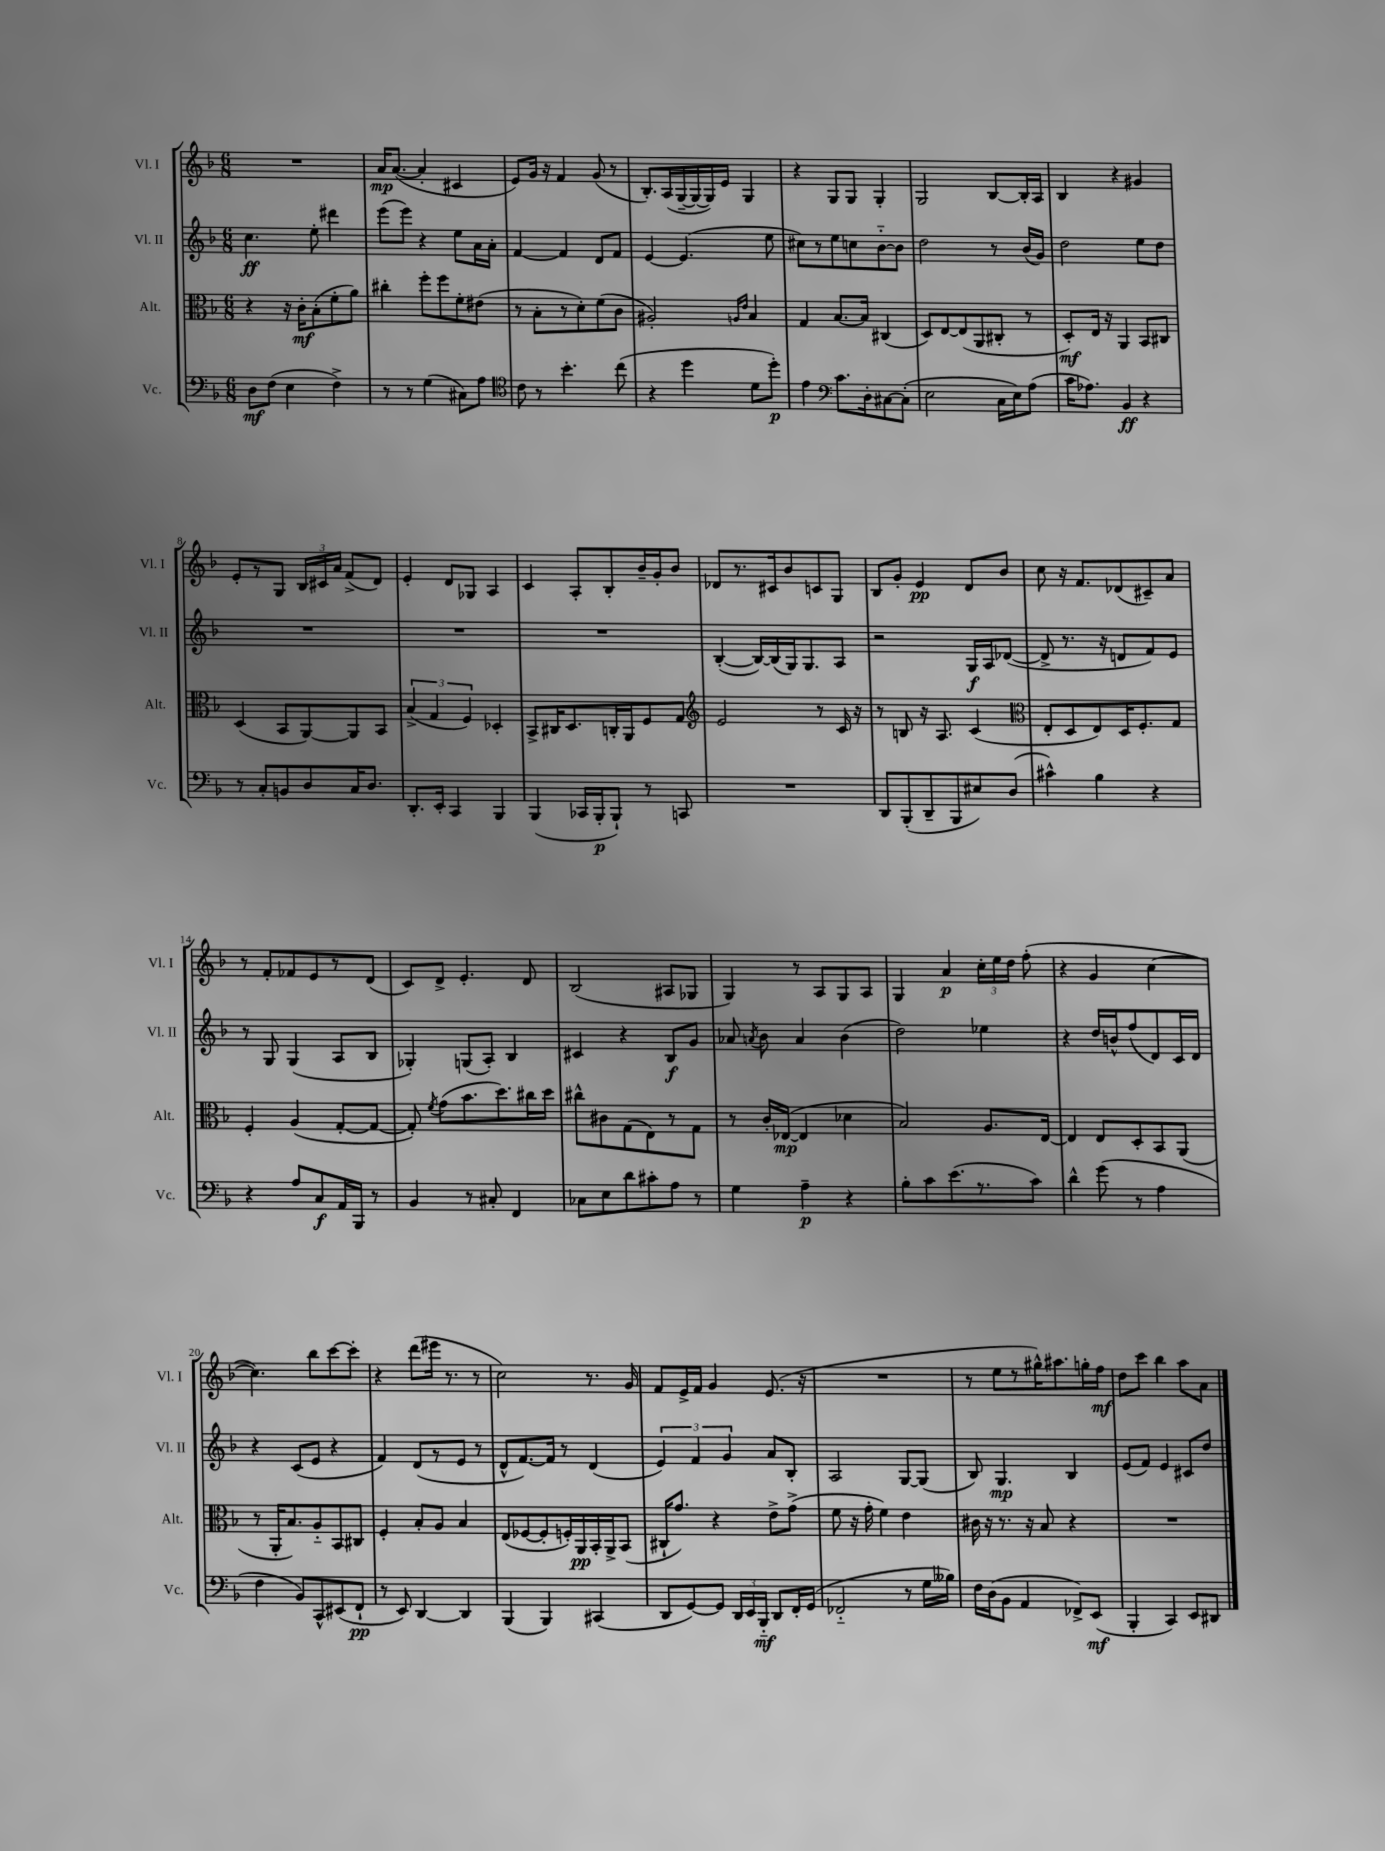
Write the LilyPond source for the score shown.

<<
\new StaffGroup <<
\new Staff = "s0" \with { instrumentName = "Vl. I" shortInstrumentName = "Vl. I" } {
    \clef treble \key f \major \numericTimeSignature \time 6/8
    \autoBeamOff R2. |
    a'16[\mp a'8.]~( a'4-. cis'4 |
    e'8[) g'16] r16 f'4 g'8( r8 |
    bes8.[-.) a16( g16~-- g16~ g16) e'16] g4 |
    r4 g8[ g8] g4-. |
    g2 bes8[~ bes16-. a16] |
    bes4 r4 gis'4 |
    e'8[-. r8 g8] \tuplet 3/2 { bes16[ cis'16 a'16] } f'8[->( d'8]) |
    e'4-. d'8[ ges8] a4 |
    c'4 a8[-. bes8-. bes'16-- g'16-. bes'8] |
    des'8[ r8. cis'16 bes'8 c'8 g8] |
    bes8[ g'8]-. e'4\pp d'8[ bes'8] |
    c''8 r16 f'8.[ des'8( cis'8--) a'8] |
    r8 f'8[-. fes'8 e'8 r8 d'8]( |
    c'8[) d'8]-> e'4.-. d'8 |
    bes2( ais8[ ges8] |
    g4) r8 a8[ g8 a8] |
    g4 a'4\p \tuplet 3/2 { c''16[-. e''16 d''16] } f''8-.( |
    r4 g'4 c''4~ |
    c''4.) bes''8[ c'''8~ c'''8]-. |
    r4 d'''8[( eis'''16] r8. r8 |
    c''2) r8. g'16 |
    f'8[ e'16-> f'16] g'4 e'8.( r16 |
    R2. |
    r8 e''8[ r8 gis''16-^) ais''8. g''16-. f''16]\mf |
    d''8[ c'''8] bes''4 a''8[ a'8] \bar "|." |
}
\new Staff = "s1" \with { instrumentName = "Vl. II" shortInstrumentName = "Vl. II" } {
    \clef treble \key f \major \numericTimeSignature \time 6/8
    \autoBeamOff c''4.\ff e''8-. dis'''4 |
    e'''8[( e'''8]) r4 e''8[ a'16 a'16]-. |
    f'4~ f'4 d'8[ f'8] |
    e'4~ e'4.( e''8 |
    cis''8[) r8 e''8 c''8 bes'8~-_ bes'8] |
    d''2 r8 bes'16[( g'16]) |
    d''2 e''8[ d''8] |
    R2. |
    R2. |
    R2. |
    bes4~-.( bes16[~) bes16( g16) g8. a8] |
    r2 g16[\f a16 des'8]~( |
    des'8-> r8. r16 d'8[ f'8) e'8] |
    r8 g8 g4( a8[ bes8] |
    ges4-.) g8[( a8]-.) bes4 |
    cis'4 r4 bes8[\f g'8] |
    aes'8 \acciaccatura { a'8 } bes'8 a'4 bes'4( |
    d''2) ees''4 |
    r4 d''16[ b'16-^ f''8( d'8) c'16 d'16] |
    r4 c'8[( e'8] r4 |
    f'4) d'8[( r8 e'8] r8 |
    d'8[-^ f'8.~) f'16] r8 d'4( |
    \tuplet 3/2 { e'4) f'4 g'4 } a'8[ bes8]-. |
    a2 g8[~ g8]( |
    bes8) g4.\mp bes4 |
    e'8[( f'8]) e'4 cis'8[ d''8] \bar "|." |
}
\new Staff = "s2" \with { instrumentName = "Alt." shortInstrumentName = "Alt." } {
    \clef alto \key f \major \numericTimeSignature \time 6/8
    \autoBeamOff r4 r16 c'16[-.\mf bes8-.( f'8-. a'8]) |
    cis''4-. f''8[-. f''8 f'8-. eis'8]( |
    r8 bes8[-. r8 d'8-.) f'8( c'8] |
    ais2-.) \grace { a16[ e'16] } bes4 |
    g4 bes8.[~ bes16] cis4( |
    d8[) e8~ e8( a,8 cis8]-. r8 |
    d8[-.\mf) e16] r16 a,4 bes,8[ cis8] |
    d4( bes,8[ a,8~) a,8 bes,8] |
    \tuplet 3/2 { bes4->( g4 f4) } des4-. |
    bes,8[-> cis16 d8. c16-. a,16 f8 g8] |
    \clef treble e'2 r8 c'16 r16 |
    r8 b8 r16 a8. c'4( |
    \clef alto e8[-. d8 e8) d16 f8.-. g8] |
    f4-. a4( g8[~-. g8]~ |
    g8-.) \acciaccatura { f'8 } g'8[( bes'8. d''8.) cis''16 d''16] |
    cis''8[-^ cis'8 g8( e8) r8 g8] |
    r8 c'16[-. ees16]~\mp( ees4 des'4 |
    bes2) a8.[ e16]~ |
    e4 e8[ d8-. bes,8 a,8]( |
    r8 a,16[-. bes8.) a8-_ bes,8 cis8] |
    f4-. bes8[-. a8] bes4 |
    e8[( fes8~ fes8-. f16-.) a,16\pp bes,16-. a,16-> bes,8]( |
    cis16[-! g'8.]) r4 e'8[-> g'8]->( |
    f'8 r16 g'16-. f'4) e'4 |
    cis'16 r16 r8. r16 bes8 r4 |
    R2. \bar "|." |
}
\new Staff = "s3" \with { instrumentName = "Vc." shortInstrumentName = "Vc." } {
    \clef bass \key f \major \numericTimeSignature \time 6/8
    \autoBeamOff d8[\mf f8]( e4 f4->) |
    r8 r8 g4( cis8[) a8] |
    \clef tenor c'8 r8 bes'4.-. c''8( |
    r4 d''4 d'8[ d''8]-.\p) |
    e'4 \clef bass c'8.[ d16-. cis8~ cis8]-.( |
    e2 c16[ e16) a8]( |
    c'16[ aes8.]) bes,4\ff r4 |
    r8 c8[-. b,8 d8 c16 d8.] |
    d,8.[-. e,16]-. c,4 bes,,4 |
    bes,,4( ces,16[ bes,,16-.\p bes,,8]-!) r8 c,8 |
    R2. |
    d,8[ bes,,8-.( d,8-- bes,,8 eis8) d8]( |
    cis'4-^) bes4 r4 |
    r4 a8[ c8\f a,16 bes,,16] r8 |
    bes,4 r8 cis8-. f,4 |
    ces8[ e8 d'8 cis'8-. a8] r8 |
    g4 a4--\p r4 |
    bes8[-. c'8 e'8.( r8. c'8]) |
    d'4-^ g'8( r8 a4 |
    f4 bes,8[) c,8-^ eis,8( f,8]-!\pp |
    r8 e,8) d,4~ d,4 |
    bes,,4( bes,,4) cis,4( |
    d,8[ g,8~) g,8] \tuplet 3/2 { d,16[ e,16 bes,,16]-_\mf } d,8[ f,16-. g,16]( |
    fes,2-_ r8 g16[ beses16]) |
    f16[ d16( bes,8] a,4 fes,8[->) e,8]\mf( |
    bes,,4-. c,4) e,8[ dis,8] \bar "|." |
}
>>
>>
